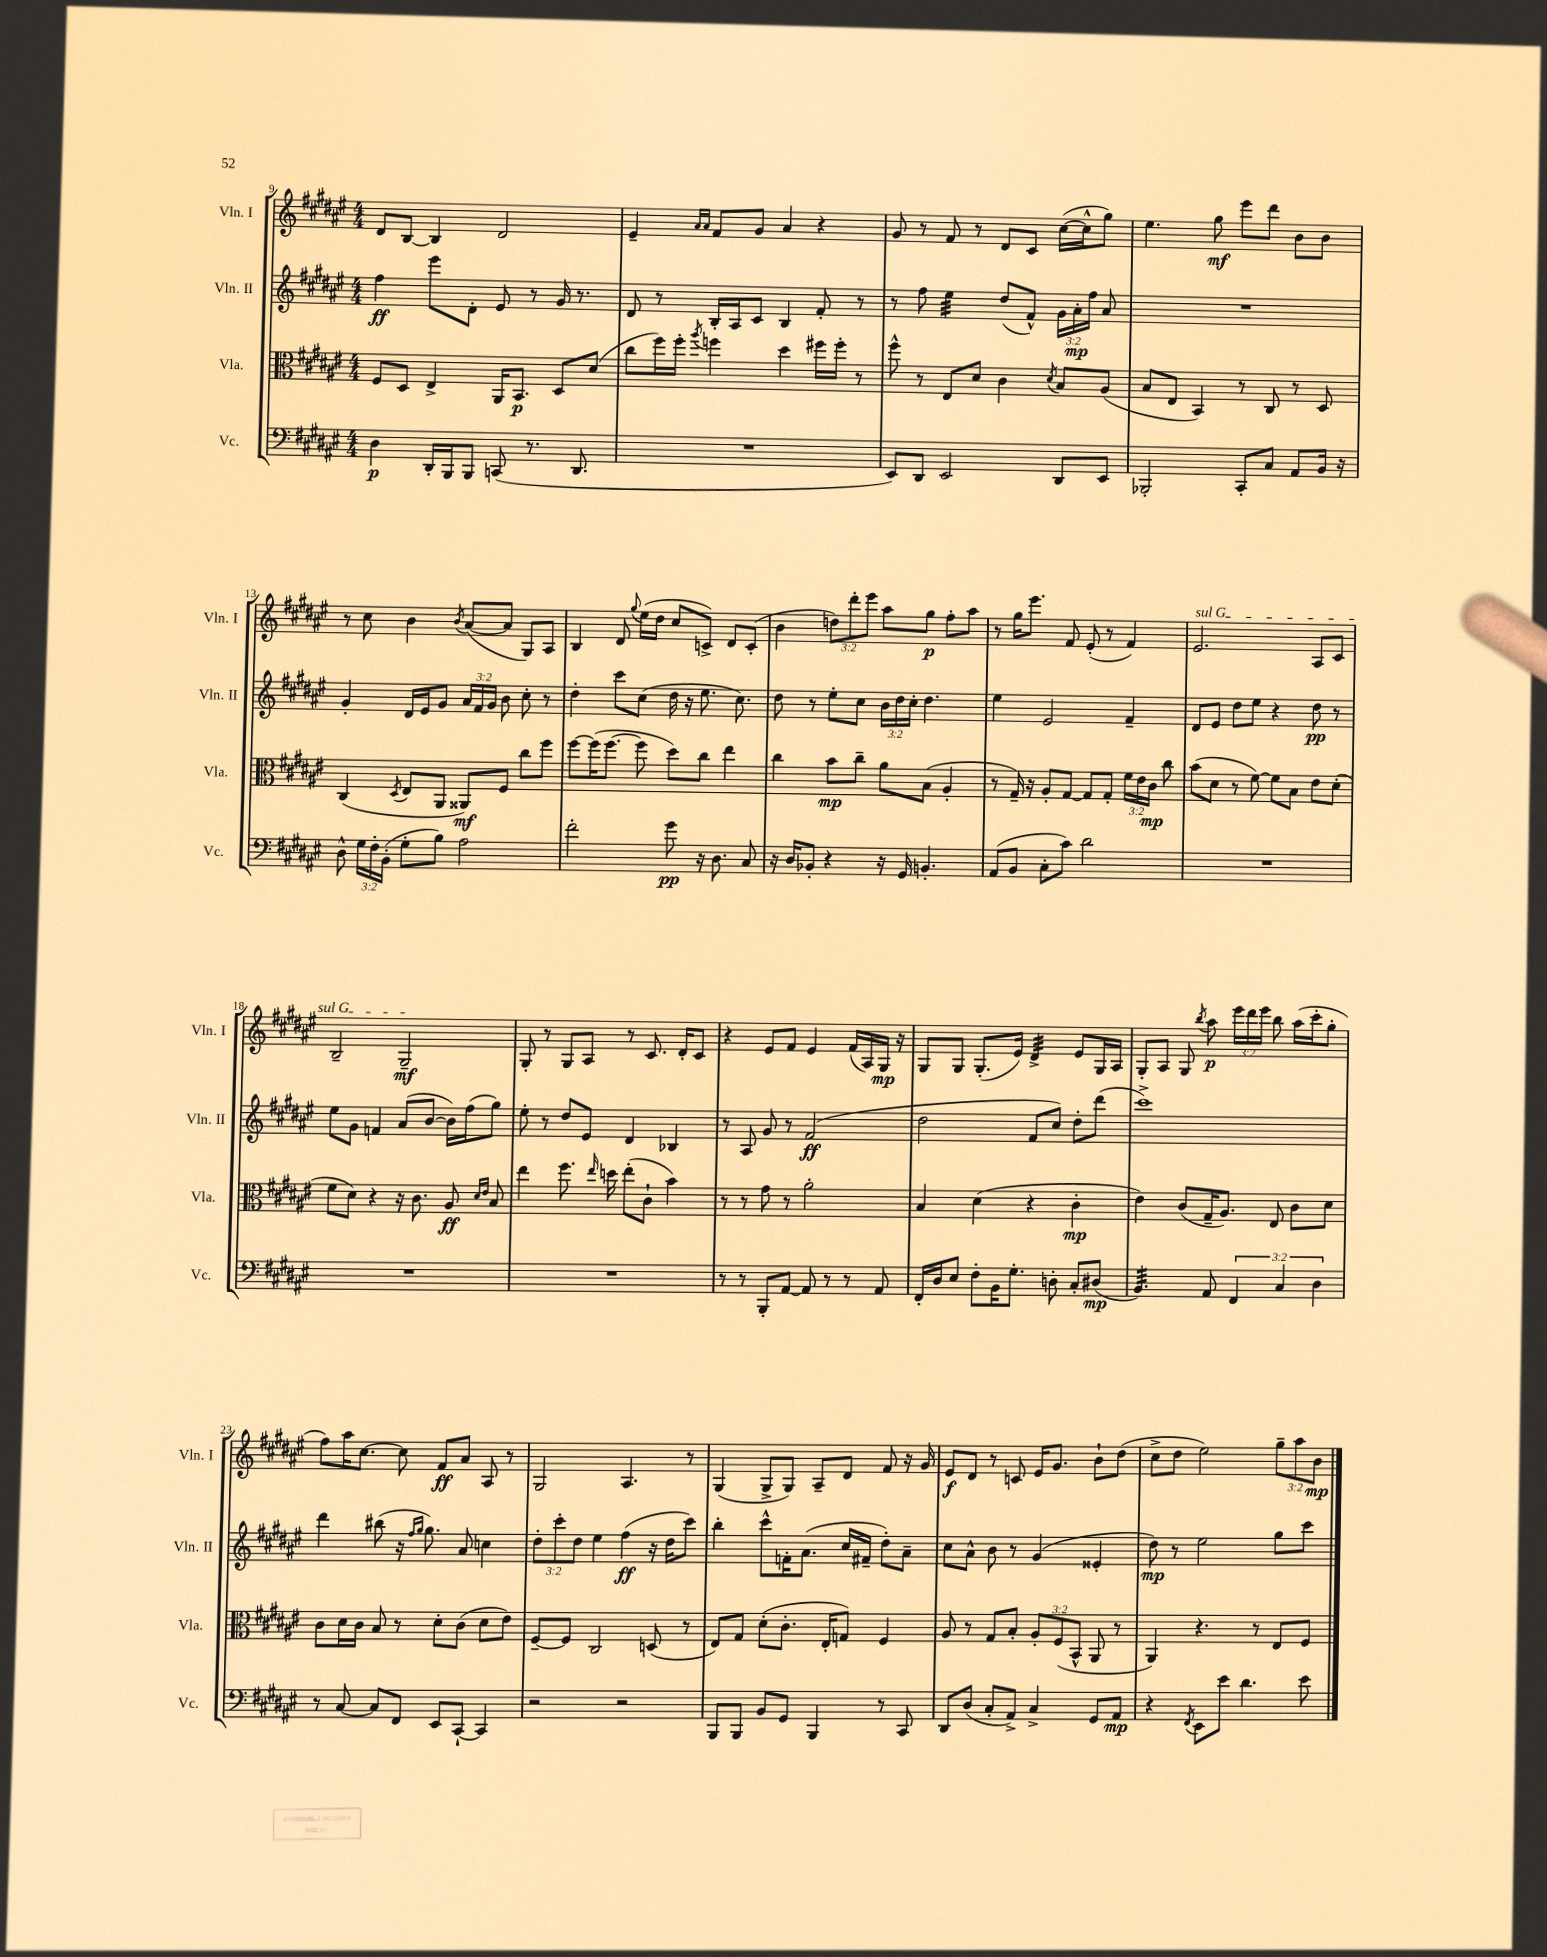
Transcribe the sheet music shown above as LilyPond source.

<<
\new StaffGroup <<
\new Staff = "s0" \with { instrumentName = "Vln. I" shortInstrumentName = "Vln. I" } {
    \clef treble \key fis \major \numericTimeSignature \time 4/4 \override Staff.TupletNumber.text = #tuplet-number::calc-fraction-text
    \autoBeamOff dis'8[ b8]~ b4 dis'2 |
    eis'4-- \grace { ais'16[ ais'16] } fis'8[ gis'8] ais'4 r4 |
    gis'8 r8 fis'8 r8 dis'8[ cis'8] cis''16[~( cis''16-^ gis''8]) |
    eis''4. gis''8\mf eis'''8[ dis'''8] b'8[ b'8] |
    r8 cis''8 b'4 \acciaccatura { b'8 } ais'8[~( ais'8] gis8[) ais8] |
    b4 dis'8 \appoggiatura { gis''8 } eis''16[( dis''16] cis''8[ c'8]->) dis'8[ c'8]-.( |
    b'4 \tuplet 3/2 { d''8[) dis'''8-. eis'''8] } ais''8[ gis''8]\p fis''8[-. ais''8] |
    r8 gis''16[ eis'''8.] fis'8 eis'8-.( r8 fis'4) |
    \once \override TextSpanner.bound-details.left.text = \markup { \italic "sul G" } eis'2.\startTextSpan ais8[ cis'8] |
    b2-- gis2--\mf\stopTextSpan |
    gis8-. r8 gis8[ ais8] r8 cis'8. dis'16[-. cis'8] |
    r4 eis'8[ fis'8] eis'4 fis'16[( ais16) gis16]\mp r16 |
    gis8[ gis8] gis8.[-.( eis'16]) dis'4:32-> eis'8[ gis16 ais16] |
    gis8[-. ais8] gis8 \acciaccatura { b''8 } ais''8\p \tuplet 3/2 { eis'''16[ dis'''16 eis'''16] } b''8 ais''16[( cis'''16-. gis''8]-. |
    fis''8[) ais''16 cis''8.]~ cis''8 fis'8[\ff ais'8] ais8 r8 |
    gis2 ais4. r8 |
    gis4( gis8[-> gis8]) ais8[-- dis'8] fis'8 r16 gis'16 |
    eis'8[\f dis'8] r8 c'8 eis'16[ gis'8.] b'8[-! dis''8]( |
    cis''8[-> dis''8] eis''2) \tuplet 3/2 { gis''8[-- ais''8 b'8]\mp } \bar "|." |
}
\new Staff = "s1" \with { instrumentName = "Vln. II" shortInstrumentName = "Vln. II" } {
    \clef treble \key fis \major \numericTimeSignature \time 4/4 \override Staff.TupletNumber.text = #tuplet-number::calc-fraction-text
    \autoBeamOff fis''4\ff eis'''8[ dis'8]-. eis'8 r8 gis'16 r8. |
    dis'8 r8 b16[-. ais16 cis'8] b4 fis'8-. r8 |
    r8 fis''8 eis''4:32 dis''8[( fis'8]-^) \tuplet 3/2 { gis'16[ ais'16-.\mp fis''16] } ais'8 |
    R1 |
    gis'4-. dis'16[ eis'16 gis'8] \tuplet 3/2 { ais'16[ fis'16 gis'16] } b'8 cis''8-. r8 |
    dis''4-. cis'''8[ cis''8]( dis''16 r16 eis''8. cis''8.) |
    dis''8 r8 eis''8[-. cis''8] \tuplet 3/2 { b'16[ dis''16 cis''16]-. } dis''4. |
    eis''4 eis'2 fis'4-- |
    dis'8[ eis'8] dis''8[ eis''8] r4 dis''8\pp r8 |
    eis''8[ gis'8] f'4 ais'8[( b'8]~ b'16[) fis''16( gis''8]) |
    eis''8-. r8 dis''8[ eis'8] dis'4 bes4 |
    r8 ais8 gis'8 r8 fis'2\ff( |
    dis''2 fis'8[ cis''8]) dis''8[-. dis'''8]( |
    cis'''1->) |
    dis'''4 bis''8( r16 \grace { fis''16[ gis''16] } gis''8.) ais'8 c''4 |
    \tuplet 3/2 { dis''8[-. cis'''8-. dis''8] } eis''4 fis''4\ff( r16 dis''16[ cis'''8]) |
    b''4-. cis'''8[-^ f'16-. ais'8.]( cis''16[ fis'16]-- dis''8[-.) ais'8]-- |
    cis''8[ ais'8]-^ b'8 r8 gis'4( eisis'4-. |
    dis''8\mp) r8 eis''2 gis''8[ cis'''8] \bar "|." |
}
\new Staff = "s2" \with { instrumentName = "Vla." shortInstrumentName = "Vla." } {
    \clef alto \key fis \major \numericTimeSignature \time 4/4 \override Staff.TupletNumber.text = #tuplet-number::calc-fraction-text
    \autoBeamOff fis8[ dis8] eis4-> ais,16[ b,8.]\p dis8[ dis'8]( |
    cis''8[ fis''16) fis''16]-. \acciaccatura { ais''8 } f''4 dis''4 fis''16[ fis''16]-. r8 |
    fis''8-^ r8 eis8[ dis'8] cis'4 \acciaccatura { dis'8 } b8[ ais8]( |
    b8[ eis8] b,4) r8 cis8 r8 dis8 |
    cis4( \acciaccatura { dis8 } eis8[ ais,8] aisis,8[\mf) fis8] cis''8[ fis''8] |
    fis''8[~ fis''16( fis''8.]~ fis''8 dis''8[) cis''8] eis''4 |
    cis''4 b'8[\mp cis''8]-- ais'8[ b8]( ais4-. |
    r8 gis16--) r16 ais8[-. gis8]~ gis8[ gis8]-. \tuplet 3/2 { fis'16[ eis'16 cis'16]\mp } cis''8 |
    b'8[( dis'8] r8 fis'8~) fis'8[ b8] eis'8[ dis'8]-.( |
    fis'8[ dis'8]) r4 r16 cis'8. ais8\ff \grace { dis'16[ eis'16] } b8 |
    eis''4 fis''8. \grace { eis''16 } d''16 eis''8[-.( cis'8]-! b'4) |
    r8 r8 gis'8 r8 ais'2-. |
    b4 dis'4( r4 cis'4-.\mp |
    eis'4) cis'8[( gis16-- ais8.]) eis8 cis'8[ dis'8] |
    cis'8[ dis'16 cis'16] b8 r8 dis'8[-. cis'8]( dis'8[ eis'8]) |
    fis8[~-- fis8] cis2 d8( r8 |
    eis8[) gis8] dis'8[-.( cis'8.]-. eis16[-. g8]) fis4 |
    ais8 r8 gis8[ b8]-. \tuplet 3/2 { ais8[-. fis8( b,8]-^ } ais,8 r8 |
    ais,4) r4. r8 eis8[ fis8] \bar "|." |
}
\new Staff = "s3" \with { instrumentName = "Vc." shortInstrumentName = "Vc." } {
    \clef bass \key fis \major \numericTimeSignature \time 4/4 \override Staff.TupletNumber.text = #tuplet-number::calc-fraction-text
    \autoBeamOff dis4\p dis,16[-. b,,16 b,,8] c,8( r8. dis,8. |
    R1 |
    eis,8[) dis,8] eis,2 dis,8[ eis,8] |
    bes,,2-. cis,8[-. cis8] ais,8[ b,16] r16 |
    dis8-^ \tuplet 3/2 { gis16[ fis16-. b,16]-.( } gis8[-. b8]) ais2 |
    fis'2-. gis'8\pp r16 dis8. cis8 |
    r16 dis16[ bes,8]-. r4 r16 gis,16 b,4.-. |
    ais,8[( b,8] cis8[-. cis'8]) dis'2 |
    R1 |
    R1 |
    R1 |
    r8 r8 b,,8[-. ais,8]~ ais,8 r8 r8 ais,8 |
    fis,16[-. dis16 eis8] fis8[-. b,16 gis8.]-. d8-. cis8[-. dis8]\mp( |
    b,4.:32) ais,8 \tuplet 3/2 { fis,4 cis4 dis4 } |
    r8 cis8~ cis8[ fis,8] eis,8[ cis,8]~-! cis,4 |
    r2 r2 |
    b,,8[ b,,8] b,8[ gis,8] b,,4 r8 cis,8 |
    dis,8[ dis8]( cis8[-. ais,8]->) cis4-> gis,8[ ais,8]\mp |
    r4 \acciaccatura { fis,8 } eis,8[ eis'8] dis'4. eis'8 \bar "|." |
}
>>
>>
\layout { \context { \Score currentBarNumber = #9 } }
